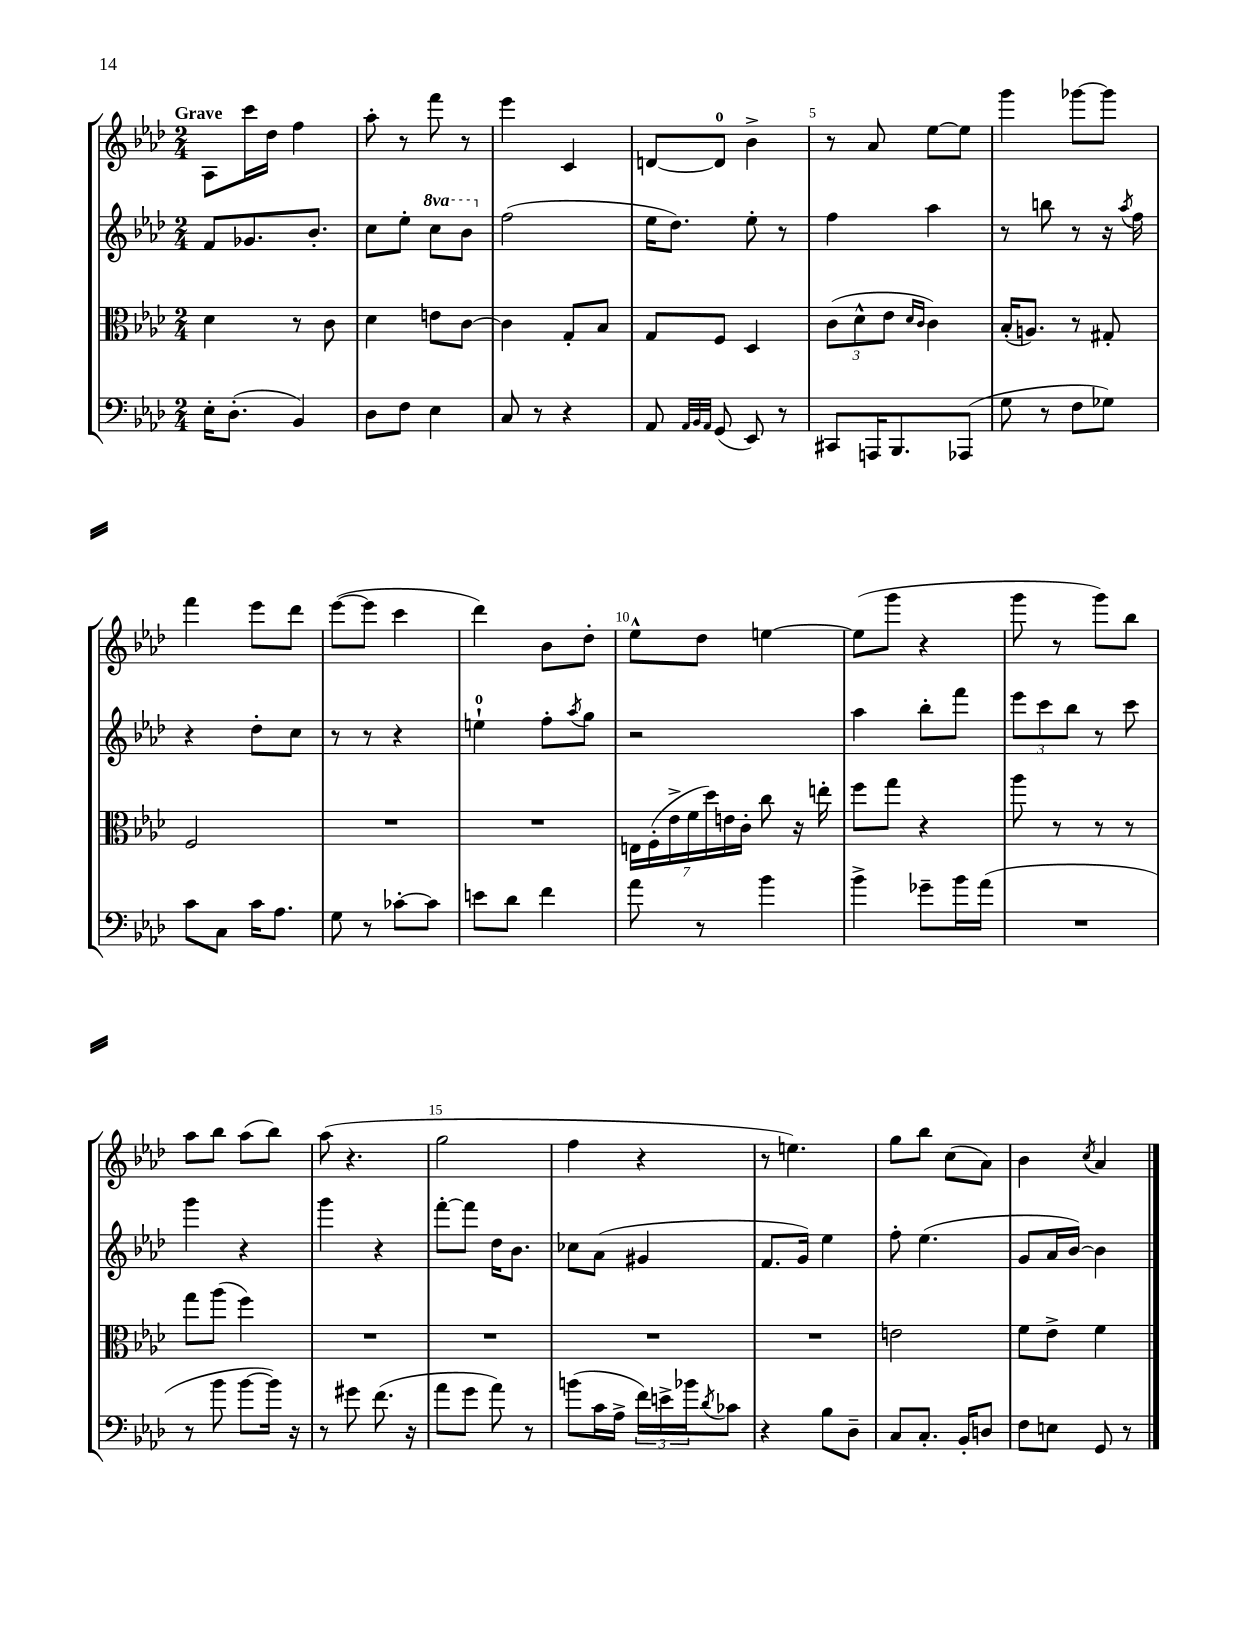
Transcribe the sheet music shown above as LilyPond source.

<<
\new StaffGroup <<
\new Staff = "s0" {
    \clef treble \key aes \major \numericTimeSignature \time 2/4 \tempo "Grave"
    aes8 c'''16 des''16 f''4 |
    aes''8-. r8 f'''8 r8 |
    ees'''4 c'4 |
    d'8~ d'8-0 bes'4-> |
    r8 aes'8 ees''8~ ees''8 |
    g'''4 ges'''8~ ges'''8 |
    f'''4 ees'''8 des'''8 |
    ees'''8~( ees'''8 c'''4 |
    des'''4) bes'8 des''8-. |
    ees''8-^ des''8 e''4~ |
    e''8( g'''8 r4 |
    g'''8 r8 g'''8) bes''8 |
    aes''8 bes''8 aes''8( bes''8) |
    aes''8( r4. |
    g''2 |
    f''4 r4 |
    r8 e''4.) |
    g''8 bes''8 c''8( aes'8) |
    bes'4 \acciaccatura { c''8 } aes'4 \bar "|." |
}
\new Staff = "s1" {
    \clef treble \key aes \major \numericTimeSignature \time 2/4 \set Staff.ottavationMarkups = #ottavation-simple-ordinals
    f'8 ges'8. bes'8.-. |
    c''8 ees''8-. \ottava #1 c'''8 bes''8 \ottava #0 |
    f''2( |
    ees''16 des''8.) ees''8-. r8 |
    f''4 aes''4 |
    r8 b''8 r8 r16 \acciaccatura { aes''8 } f''16 |
    r4 des''8-. c''8 |
    r8 r8 r4 |
    e''4-0-! f''8-. \acciaccatura { aes''8 } g''8 |
    r2 |
    aes''4 bes''8-. f'''8 |
    \tuplet 3/2 { ees'''8 c'''8 bes''8 } r8 c'''8 |
    g'''4 r4 |
    g'''4 r4 |
    f'''8~-. f'''8 des''16 bes'8. |
    ces''8 aes'8( gis'4 |
    f'8. g'16) ees''4 |
    f''8-. ees''4.( |
    g'8 aes'16 bes'16~) bes'4 \bar "|." |
}
\new Staff = "s2" {
    \clef alto \key aes \major \numericTimeSignature \time 2/4
    des'4 r8 c'8 |
    des'4 e'8 c'8~ |
    c'4 g8-. bes8 |
    g8 f8 des4 |
    \tuplet 3/2 { c'8( des'8-^ ees'8 } \grace { des'16 c'16 } c'4) |
    bes16-.( a8.) r8 gis8-. |
    f2 |
    R2 |
    R2 |
    \tuplet 7/4 { e16 f16-.( ees'16-> f'16 des''16) e'16 c'16-. } c''8 r16 e''16-. |
    f''8 g''8 r4 |
    aes''8 r8 r8 r8 |
    g''8 aes''8( f''4) |
    R2 |
    R2 |
    R2 |
    R2 |
    e'2 |
    f'8 ees'8-> f'4 \bar "|." |
}
\new Staff = "s3" {
    \clef bass \key aes \major \numericTimeSignature \time 2/4
    ees16-. des8.-.( bes,4) |
    des8 f8 ees4 |
    c8 r8 r4 |
    aes,8 \grace { aes,32 bes,32 aes,32 } g,8( ees,8) r8 |
    cis,8 a,,16 bes,,8. aes,,8( |
    g8 r8 f8 ges8) |
    c'8 c8 c'16 aes8. |
    g8 r8 ces'8~-. ces'8 |
    e'8 des'8 f'4 |
    aes'8 r8 bes'4 |
    bes'4-> ges'8-- bes'16 aes'16( |
    R2 |
    r8 bes'8 bes'8~ bes'16) r16 |
    r8 gis'8 f'8.( r16 |
    aes'8 g'8 aes'8) r8 |
    b'8( c'16 aes16-> \tuplet 3/2 { f'16) e'16-> bes'16 } \acciaccatura { des'8 } ces'8 |
    r4 bes8 des8-- |
    c8 c8.-. bes,16-. d8 |
    f8 e8 g,8 r8 \bar "|." |
}
>>
>>
\layout { \context { \Score \override BarNumber.break-visibility = ##(#f #t #t) barNumberVisibility = #(every-nth-bar-number-visible 5) } }
